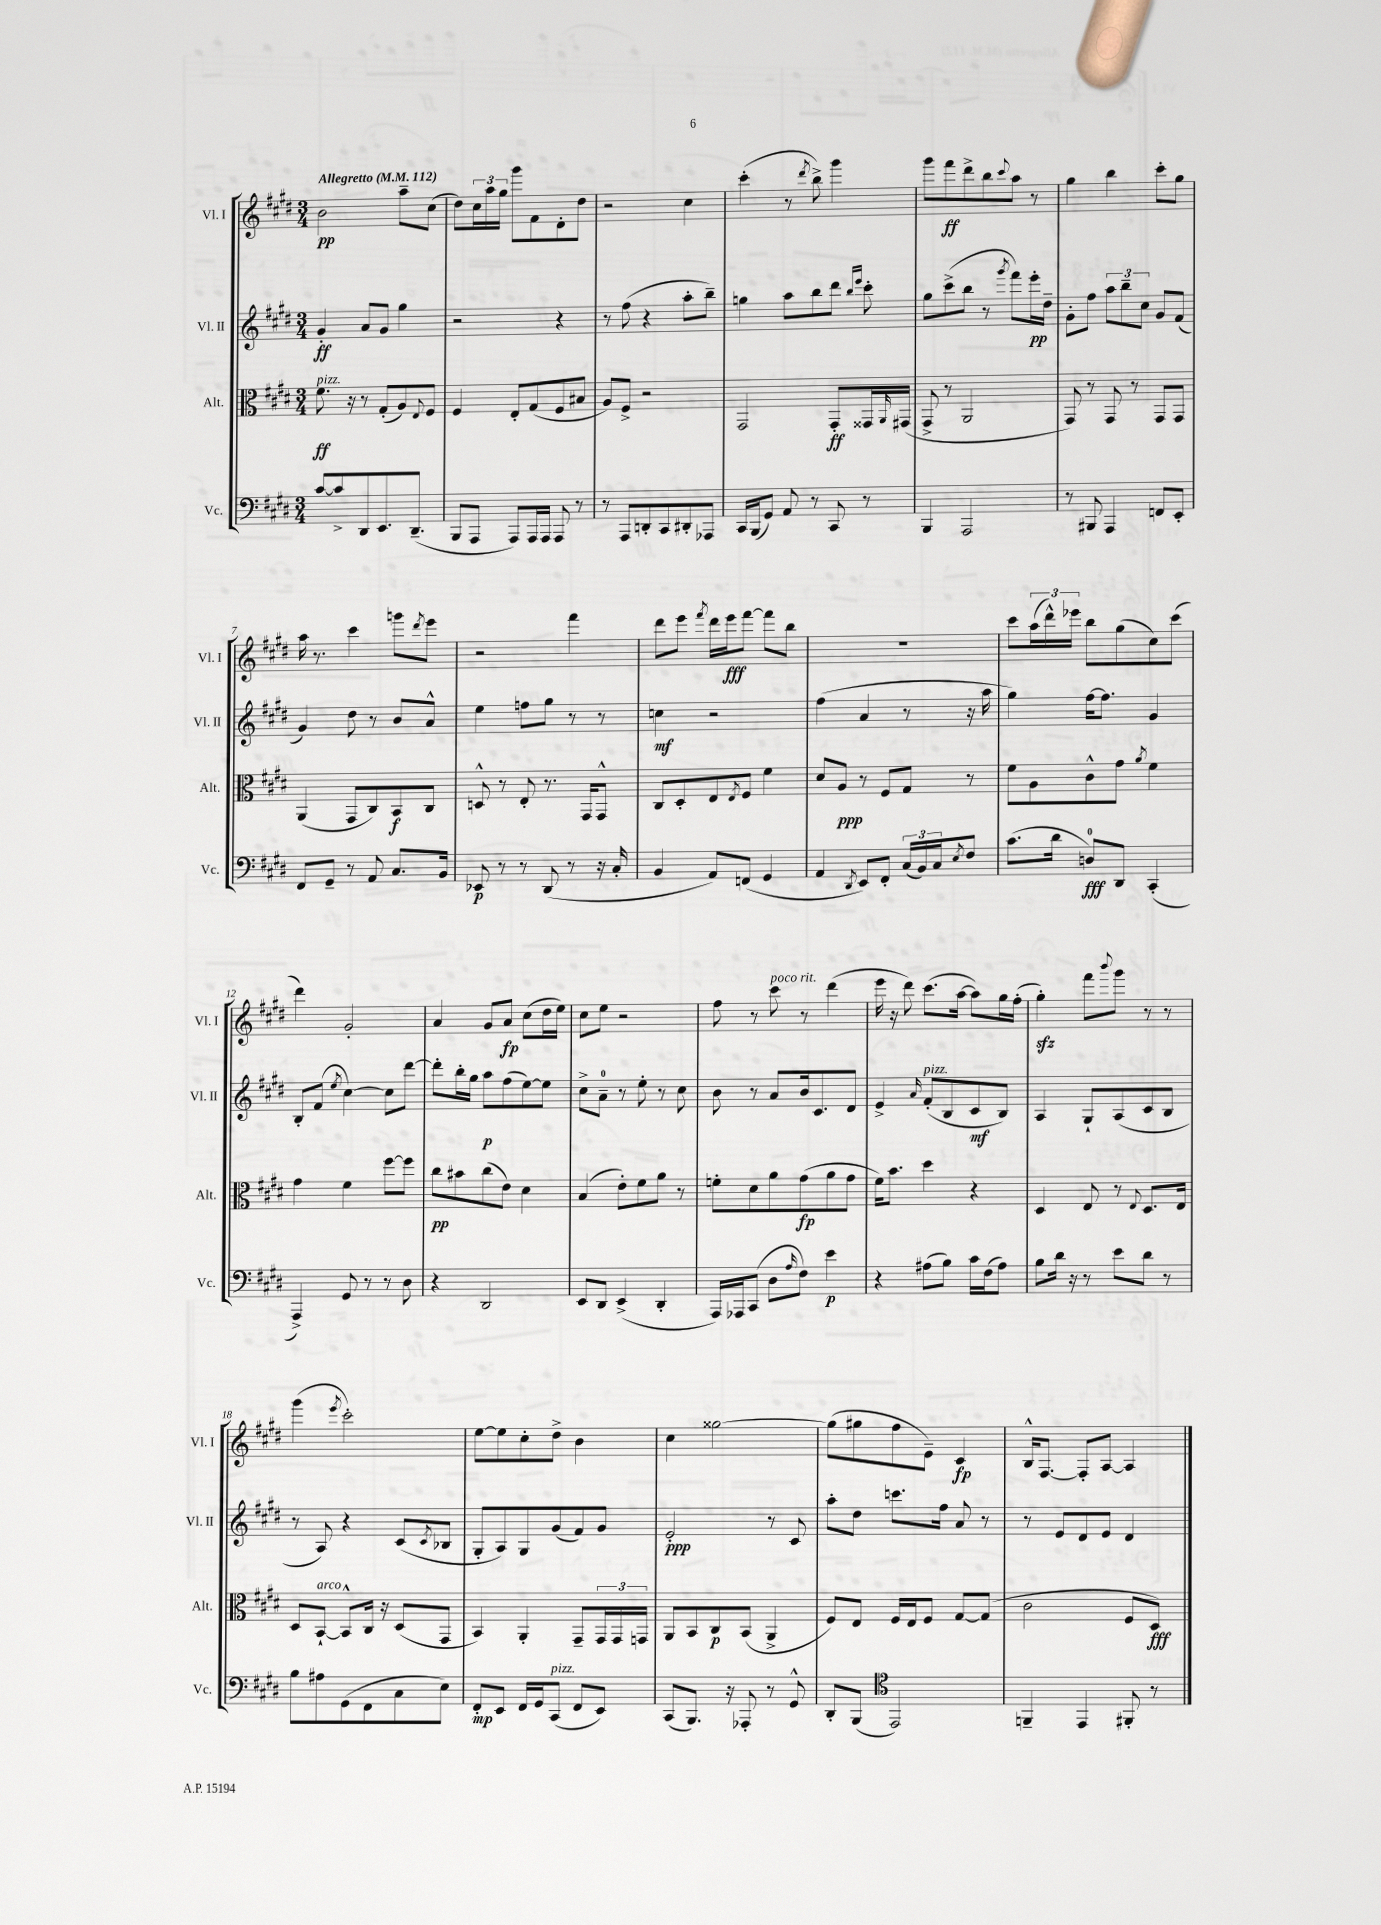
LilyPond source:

<<
\new StaffGroup <<
\new Staff = "s0" \with { instrumentName = "Vl. I" shortInstrumentName = "Vl. I" } {
    \clef treble \key e \major \numericTimeSignature \time 3/4 \tempo "Allegretto" 4 = 112
    b'2\pp a''8-- cis''8( |
    dis''8) \tuplet 3/2 { cis''16 a''16 gis''16 } gis'''8 fis'8 dis'8-. dis''8 |
    r2 cis''4 |
    cis'''4-.( r8 \acciaccatura { dis'''8 } b''8->) gis'''4 |
    gis'''8 fis'''8\ff dis'''8-> b''8 \appoggiatura { cis'''8 } a''8 r8 |
    gis''4 b''4 cis'''8-. gis''8 |
    a''16 r8. cis'''4 g'''8 \acciaccatura { dis'''8 } e'''8 |
    r2 fis'''4 |
    dis'''8 e'''8 \acciaccatura { fis'''8 } dis'''16 e'''16\fff fis'''8~ fis'''8 b''8 |
    R2. |
    cis'''8 \tuplet 3/2 { a''16( dis'''16-^) ees'''16 } b''8 gis''8( cis''8) cis'''8( |
    dis'''4) gis'2-. |
    a'4 gis'8 a'8\fp cis''8( dis''16 e''16) |
    cis''8 e''8 r2 |
    fis''8 r8 cis'''8^\markup { \italic "poco rit." } r8 dis'''4( |
    e'''16 r16 dis'''8) cis'''8.( a''16~ a''8) gis''16 fis''16-.( |
    gis''4-.\sfz) fis'''8 \appoggiatura { b'''8 } gis'''8 r8 r8 |
    gis'''4( \acciaccatura { e'''8 } cis'''2-.) |
    e''8~ e''8 cis''8-. dis''8-> b'4 |
    cis''4 gisis''2~ |
    gisis''8( gis''8 fis''8 e'8--) cis'4\fp |
    b16-^ fis8.~ fis8-. a8~ a4 \bar "|." |
}
\new Staff = "s1" \with { instrumentName = "Vl. II" shortInstrumentName = "Vl. II" } {
    \clef treble \key e \major \numericTimeSignature \time 3/4
    gis'4-.\ff a'8 gis'8 gis''4 |
    r2 r4 |
    r8 fis''8( r4 a''8-. b''8--) |
    g''4 a''8 b''8 dis'''8 \grace { b''16 e'''16 } cis'''8-. |
    gis''8 cis'''8->( b''8 r8 \acciaccatura { gis'''8 } fis'''8) e'''16-.\pp dis''16-- |
    gis'8-. fis''8 \tuplet 3/2 { a''8 b''8-- cis''8 } gis'8 fis'8( |
    gis'4) dis''8 r8 b'8 a'8-^ |
    e''4 f''8 gis''8 r8 r8 |
    c''4\mf r2 |
    fis''4( a'4 r8 r16 a''16 |
    gis''4) fis''16~ fis''8. gis'4 |
    b8-. fis'8( \acciaccatura { e''8 } cis''4~) cis''8 dis'''8~ |
    dis'''8-. b''16-. gis''16 a''8\p fis''8( e''8~) e''8 |
    cis''8-> a'8-0-- r8 e''8-. r8 cis''8 |
    b'8 r8 a'8 b'16 cis'8. dis'8 |
    e'4-> \grace { a'16 } fis'8-.^\markup { \italic "pizz." }( b8 cis'8\mf b8) |
    a4 gis8-! a8( cis'8 b8 |
    r8 a8) r4 cis'8( \acciaccatura { cis'8 } bes8 |
    gis8-. a8) gis8 gis'8( fis'8) gis'8 |
    e'2-.\ppp r8 cis'8 |
    a''8-. dis''8 c'''8. fis''16 a'8 r8 |
    r8 e'8 dis'8 e'8 dis'4 \bar "|." |
}
\new Staff = "s2" \with { instrumentName = "Alt." shortInstrumentName = "Alt." } {
    \clef alto \key e \major \numericTimeSignature \time 3/4
    fis'8.\ff^\markup { \italic "pizz." } r16 r8 gis8-.( a8) \appoggiatura { e8 } fis8 |
    fis4 e8-. gis8( fis8 bis8 |
    a8) fis8-> r2 |
    gis,2 gis,8-.\ff gisis,16 \grace { a,16 } gis,16( |
    gis,8-> r8 a,2 |
    gis,8) r8 gis,8 r8 gis,8 gis,8 |
    a,4( gis,8 cis8) b,8\f cis8 |
    d8-^ r8 e8-. r8. gis,16 gis,8-^ |
    cis8 dis8-. e8 \acciaccatura { e8 } fis8 fis'4 |
    dis'8 a8\ppp r8 fis8 gis8 r8 |
    fis'8 a8 cis'8-^ gis'8 \acciaccatura { a'8 } fis'4 |
    gis'4 fis'4 fis''8~ fis''8 |
    cis''8\pp bis'8 cis''8( e'8) dis'4 |
    b4( e'8-.) fis'8 a'8 r8 |
    f'8-. dis'8 a'8 gis'8\fp( a'8 gis'8 |
    fis'16) b'8. dis''4 r4 |
    dis4 e8 r8 \appoggiatura { e8 } dis8. e16 |
    dis8 b,8~-!^\markup { \italic "arco" } b,8-^ cis16 r16 dis8( gis,8 |
    b,4) a,4-. gis,8-- \tuplet 3/2 { gis,16 gis,16 g,16 } |
    a,8 b,8 cis8\p b,8( a,4-> |
    fis8) e8 fis16 e16 fis8 gis8~ gis8( |
    cis'2 fis8 dis8\fff) \bar "|." |
}
\new Staff = "s3" \with { instrumentName = "Vc." shortInstrumentName = "Vc." } {
    \clef bass \key e \major \numericTimeSignature \time 3/4
    cis'8~ cis'8-> dis,8 e,8. dis,8.--( |
    b,,8 a,,8 a,,8) a,,16 a,,16 a,,8 r8 |
    r8 a,,8 d,8-. cis,8 dis,8-. aes,,8 |
    cis,16 b,,16( gis,8) a,8 r8 cis,8 r8 |
    b,,4 a,,2 |
    r8 bis,,8 a,,4 f,8 e,8-. |
    fis,8 gis,8-- r8 a,8 cis8. b,16 |
    ees,8\p r8 r8 dis,8( r8 r16 cis16-. |
    b,4 a,8) f,8( gis,4 |
    a,4 \acciaccatura { dis,8 } e,8) fis,8-. \tuplet 3/2 { cis16( b,16) cis16 } \acciaccatura { e8 } fis8 |
    cis'8.( dis'16 d8-0\fff) dis,8 cis,4-.( |
    a,,4->) gis,8 r8 r8 dis8 |
    r4 dis,2 |
    e,8 dis,8 e,4->( dis,4-. |
    a,,16) aes,,16 cis,8( dis8 \grace { a16 } fis8) e'4\p |
    r4 ais8( b8) cis'16 fis16( ais8) |
    b8 dis'16 r16 r8 e'8 dis'8 r8 |
    b8 ais8 gis,8( fis,8 cis8 e8) |
    fis,8-.\mp e,8 fis,16 gis,16 cis,8^\markup { \italic "pizz." }( fis,8 e,8) |
    cis,8( b,,8.) r16 aes,,8-. r8 gis,8-^ |
    dis,8-. b,,8( \clef tenor e,2) |
    f,4-- e,4 fis,8-. r8 \bar "|." |
}
>>
>>
